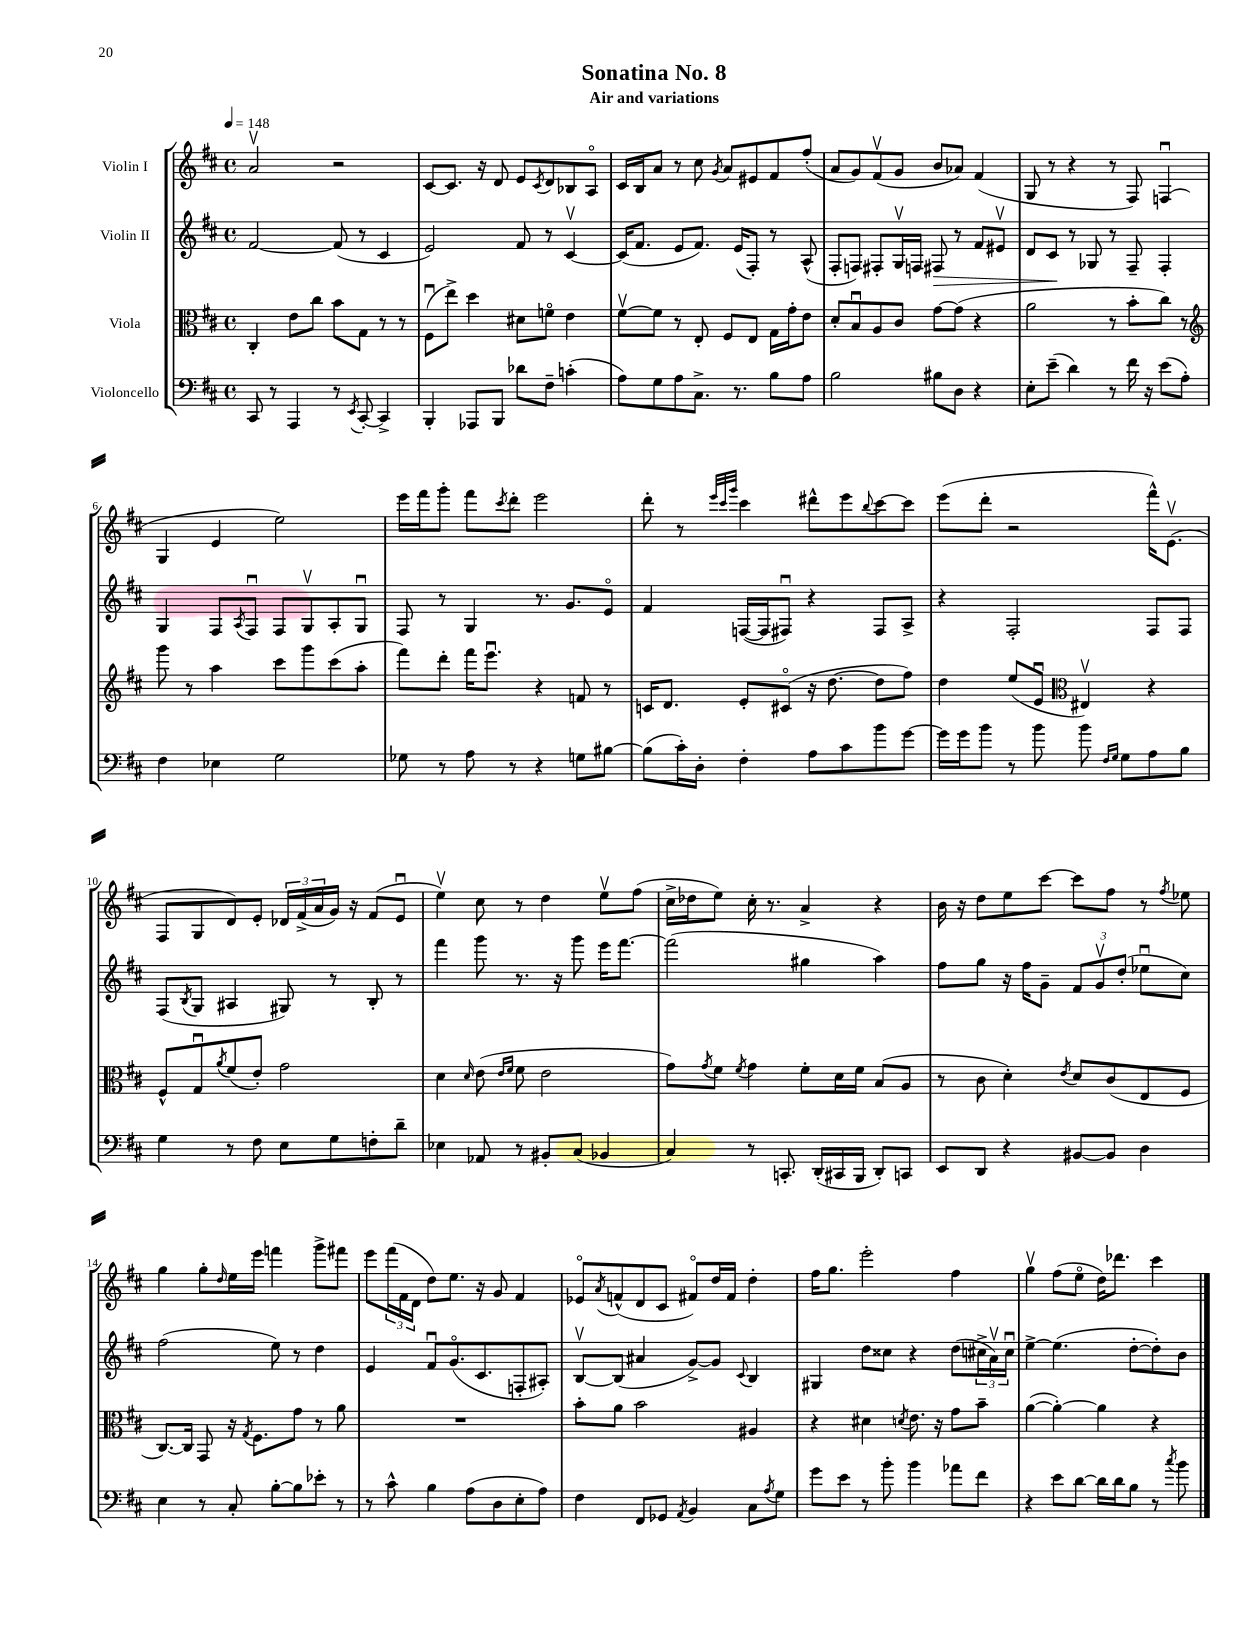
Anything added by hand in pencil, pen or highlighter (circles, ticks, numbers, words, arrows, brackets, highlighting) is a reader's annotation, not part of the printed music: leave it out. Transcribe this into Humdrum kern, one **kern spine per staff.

**kern	**kern	**kern	**kern
*staff4	*staff3	*staff2	*staff1
*clefF4	*clefC3	*clefG2	*clefG2
*k[f#c#]	*k[f#c#]	*k[f#c#]	*k[f#c#]
*M4/4	*M4/4	*M4/4	*M4/4
*met(c)	*met(c)	*met(c)	*met(c)
*MM148	*MM148	*MM148	*MM148
8CC#/	4C#'/	[2f#/	2av/
8r	.	.	.
4AAA/	8e\L	.	.
.	8cc#\J	.	.
8r	8b\L	(8f#/]	2r
8qEE/	.	.	.
[8CC#'/	8G\J	8r	.
4CC#^/]	8r	4c#/	.
.	8r	.	.
=	=	=	=
4BBB'/	(8F#u\L	2e/)	[8c#/L
.	8ee^\J)	.	8.c#/]J
8AAA-/L	4dd\	.	.
.	.	.	16r
8BBB/J	.	.	8d/
8d-\L	8d#\L	8f#/	8e/L
.	.	.	8qc#/
8F#~\J	8fo\J	8r	8d/
(4c'\	4e\	[4c#v/	8B-/
.	.	.	8Ao/J
=	=	=	=
8A\L)	[8f#v\L	(16c#/]LK	16c#/LL
.	.	8.f#/J	16B/J
8G\	8f#\]J	.	8a/J
8A\	8r	8e/L	8r
8.C#^\J	8E'/	8.f#/J)	8cc#\
.	.	.	8qg/
.	8F#/L	.	8a/L
8.r	.	(16e/LK	.
.	8E/J	8F#'/J)	8e#/
8B\L	16G\LL	8r	8f#/
.	16g'\J	.	.
8A\J	8e\J	(8A^^/	(8ff#'/J
=	=	=	=
2B\	8d'/L	8F#'/L	8a/L
.	8Bu/	8F/J)	8g/)
.	8A/	8F#'/L	(8f#v/
.	8c#/J	16Gv/L	8g/J
.	.	16F/JJ	.
8B#\L	[8g\L	8F#/	8b/L
8D\J	(8g\]J	8r	8a-/J)
4r	4r	8f#/L	(4f#/
.	.	8e#v/J	.
=	=	=	=
8E'\L	2a\	8d/L	8G/
(8e~\J	.	8c#/J	8r
4d\)	.	8r	4r
.	.	8G-/	.
8r	8r	8r	8r
16f#\	8b'\L	8F#~/	8F#/)
16r	.	.	.
(8e\L	8cc#\J)	4F#'/	(4Fu/
8A'\J)	8r	.	.
=	=	=	=
*	*clefG2	*	*
4F#\	8ggg\	4G/	4G/
.	8r	.	.
4E-\	4aa\	8F#/L	4e/
.	.	8qA/	.
.	.	8F#u/J	.
2G\	8ccc#\L	8F#/L	2ee\)
.	8ggg\	8Gv/	.
.	(8ccc#\	8A'/	.
.	8aa'\J	8Gu/J	.
=	=	=	=
8G-\	8fff#\L)	8F#/	16eee\LL
.	.	.	16fff#\J
8r	8ddd'\J	8r	8ggg'\J
8A\	16fff#\LK	4G/	8fff#\L
.	8.eeeu\J	.	.
.	.	.	8qccc#/
8r	.	.	8ddd'\J
4r	4r	8.r	2eee\
.	.	8.g/L	.
8G\L	8f/	.	.
[8B#\J	8r	8eo/J	.
=	=	=	=
(8B#\]L	16c/LK	4f#/	8ddd'\
.	8.d/J	.	.
16c#'\L)	.	.	8r
16D'\JJ	.	.	.
.	.	.	32qqeee/LLL
.	.	.	32qqccc#/
.	.	.	32qqggg/JJJ
4F#'\	8e'/L	([16F/LL	4ccc#\
.	.	16F/]J	.
.	(8c#o/J	8F#u/J)	.
8A\L	16r	4r	8ddd#^^\L
.	[8.dd\	.	.
8c#\	.	.	8eee\
.	.	.	8qqbb/
8b\	8dd\]L	8F#/L	[8ccc#\
[8g\J	8ff#\J)	8A^/J	8ccc#\]J
=	=	=	=
16g\]LL	4dd\	4r	(8eee\L
16g\J	.	.	.
8b\J	.	.	8ddd'\J
8r	(8ee/L	2F#'/	2r
8b\	8eu/J	.	.
*	*clefC3	*	*
8b\	4E#v/)	.	.
16qqF#/LL	.	.	.
16qqG/JJ	.	.	.
8G\L	.	.	.
8A\	4r	8F#/L	16fff#^^\LK)
.	.	.	(8.ev\J
8B\J	.	8F#/J	.
=	=	=	=
4G\	8F#^^/L	(8F#/L	8F#/L
.	.	8qB/	.
.	8Gu/	8G/J	8G/
.	8qa/	.	.
8r	(8f#/	4A#/	8d/)
8F#\	8e'/J)	.	8e'/J
8E\L	2g\	8G#/)	24d-/LL
.	.	.	(24f#^/
.	.	.	24a/
8G\	.	8r	16g/JJ)
.	.	.	16r
8F'\	.	8B'/	(8f#/L
8d~\J	.	8r	8eu/J
=	=	=	=
4E-\	4d\	4fff#\	4eev\)
.	16qqd/	.	.
8AA-/	(8e\	8ggg\	8cc#\
.	16qqe/LL	.	.
.	16qqf#/JJ	.	.
8r	8f#\	8.r	8r
8BB#'/L	2e\	.	4dd\
.	.	16r	.
(8C#/J	.	8ggg\	.
4BB-/	.	16eee\LK	8eev\L
.	.	[8.fff#\J	.
.	.	.	(8ff#\J
=	=	=	=
4C#/)	8g\L)	(2fff#\]	16cc#^\LL
.	.	.	16dd-\J
.	8qg/	.	.
.	8f#\J	.	8ee\J)
.	8qf#/	.	.
8r	4g\	.	16cc#'\
.	.	.	8.r
8.CC'/	.	.	.
.	8f#'\L	4gg#\	4a^/
(16DD'/LL	.	.	.
16CC#/	16d\L	.	.
16BBB/JJ	16f#\JJ	.	.
8DD'/L)	(8B/L	4aa\)	4r
8CC/J	8A/J	.	.
=	=	=	=
8EE/L	8r	8ff#\L	16b\
.	.	.	16r
8DD/J	8c#\	8gg\J	8dd\L
4r	4d'\)	16r	8ee\
.	.	16ff#\LK	.
.	.	8g~\J	[8ccc#\J
.	8qe/	.	.
[8BB#/L	8d/L	12f#/L	8ccc#\]L
.	.	12gv/	.
8BB#/]J	(8c#/	.	8ff#\J
.	.	(12dd'/J	.
4D\	8E/	8ee-u\L	8r
.	.	.	8qff#/
.	8F#/J	8cc#\J)	8ee-\
=	=	=	=
4E\	[8.C#/L)	(2ff#\	4gg\
.	16C#/]Jk	.	.
8r	8GG/	.	8gg'\L
.	.	.	16qqdd/
8C#'/	16r	.	16ee\L
.	8qG/	.	.
.	8.F#\L	.	16eee\JJ
[8B'\L	.	8ee\)	4fff\
8B\]	8g\J	8r	.
8e-'\J	8r	4dd\	8ggg^\L
8r	8a\	.	8fff#\J
=	=	=	=
8r	1r	4e/	8eee\L
8c#^^\	.	.	(24fff#\L
.	.	.	24f#\
.	.	.	24d\JJ
4B\	.	8f#u/L	8dd\L)
.	.	(8.go/	8.ee\J
(8A\L	.	.	.
.	.	8.c#/	16r
8D\	.	.	8g/
8E'\	.	8F'/	4f#/
8A\J)	.	8A#'/J)	.
=	=	=	=
4F#\	8b'\L	[8Bv/L	8e-o/L
.	.	.	8qa/
.	8a\J	(8B/]J	(8f^^/
8FF#/L	2b\	4a#/	8d/
8GG-/J	.	.	8c#/J
8qAA/	.	.	.
4BB/	.	[8g^/L)	8f#o/L)
.	.	8g/]J	16dd/L
.	.	.	16f#/JJ
.	.	8qqc#/	.
8C#\L	4A#/	4B/	4dd'\
8qA/	.	.	.
8G\J	.	.	.
=	=	=	=
8g\L	4r	4G#/	16ff#\LK
.	.	.	8.gg\J
8e\J	.	.	.
8r	4d#\	8dd\L	2eee'\
8b'\	.	8cc##\J	.
.	8qd/	.	.
4b\	8.e\	4r	.
.	16r	.	.
8a-\L	8g\L	(8dd\L	4ff#\
8f#\J	8b~\J	24cc#^\L	.
.	.	24av\)	.
.	.	24cc#u\JJ	.
=	=	=	=
4r	([4a\	[4ee^\	4ggv\
8e\L	4a'\_)	(4.ee\]	(8ff#\L
[8d\J	.	.	8eeo\J
16d\]LL	4a\]	.	16dd\LK)
16d\J	.	.	8.ddd-\J
8B\J	.	[8dd'\L	.
8r	4r	8dd'\])	4ccc#\
8qcc#/	.	.	.
8b\	.	8b\J	.
==	==	==	==
*-	*-	*-	*-
